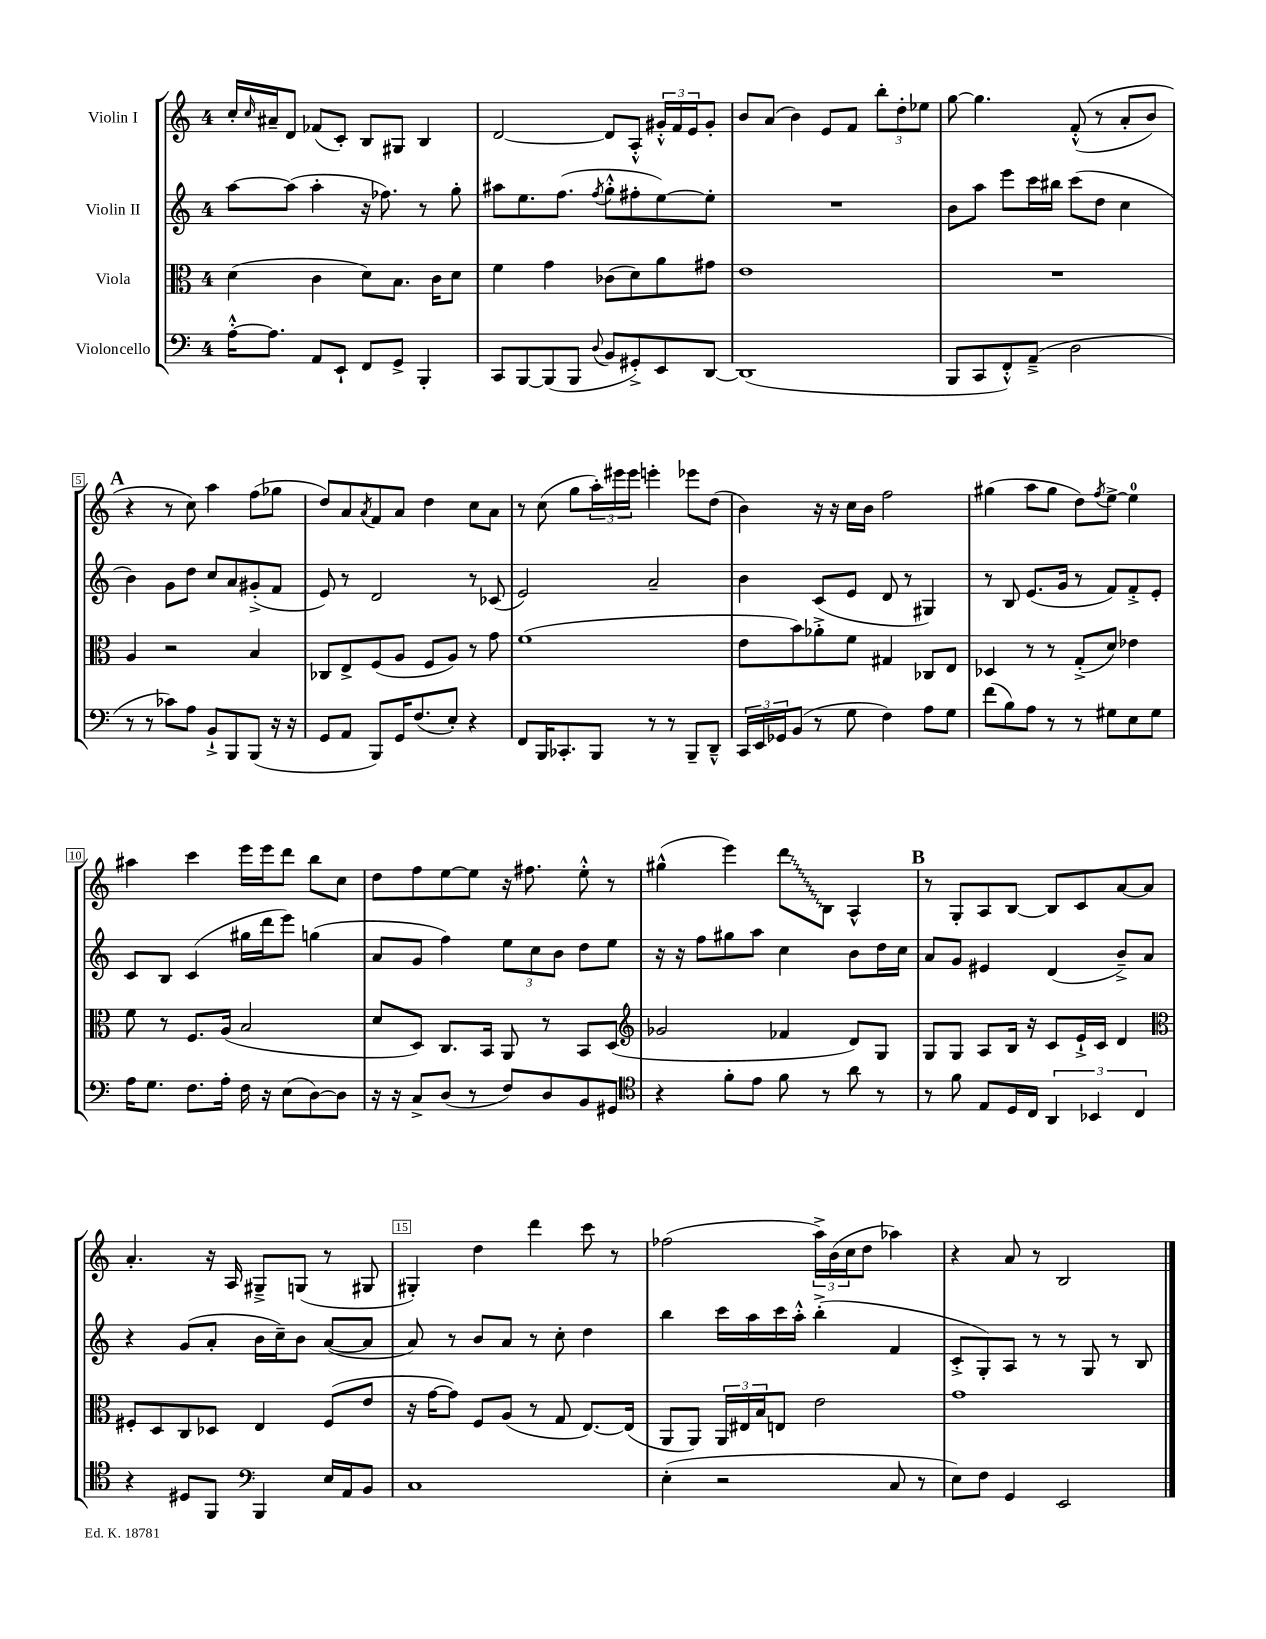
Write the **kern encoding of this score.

**kern	**kern	**kern	**kern
*staff4	*staff3	*staff2	*staff1
*clefF4	*clefC3	*clefG2	*clefG2
*k[]	*k[]	*k[]	*k[]
*M4/4	*M4/4	*M4/4	*M4/4
[16A'^^\LK	(4d\	[8aa\L	16cc'/LL
.	.	.	16qqcc/
8.A\]J	.	.	16a#~/J
.	.	(8aa\]J	8d/J
8AA/L	4c\	4aa'\	(8f-/L
8EE`/J	.	.	8c'/J)
8FF/L	8d\L)	16r	8B/L
.	.	8.ff-\)	.
8GG^/J	8.B\J	.	8G#/J
4BBB'/	.	8r	4B/
.	16c\LK	.	.
.	8d\J	8gg'\	.
=	=	=	=
8CC/L	4f\	8aa#\L	[2d/
[8BBB/	.	8.ee\	.
(8BBB/]	4g\	.	.
.	.	(8.ff\J	.
8BBB/J	.	.	.
8qqD/	.	8qff/	.
8BB/L	(8c-\L	8gg'^^\L	8d/]L
8GG#'^/)	8d\)	8ff#'\	8A'^^/J
8EE/	8a\	[8ee\)	24g#'^^/LL
.	.	.	24f/
.	.	.	24e/J
[8DD/J	8g#\J	8ee'\]J	8g#'/J
=	=	=	=
(1DD]	1e	1r	8b/L
.	.	.	(8a/J
.	.	.	4b\)
.	.	.	8e/L
.	.	.	8f/J
.	.	.	12bb'\L
.	.	.	12dd'\
.	.	.	12ee-\J
=	=	=	=
8BBB/L	1r	8b\L	[8gg\
8CC/	.	8aa\J	4.gg\]
8FF'^^/)	.	8eee\L	.
(8AA~^/J	.	16ccc\L	.
.	.	16bb#\JJ	.
2D\	.	(8ccc\L	&((8f'^^/
.	.	8dd\J	8r
.	.	4cc\	8a'/L
.	.	.	8b/J)
=	=	=	=
8r	4A/	4b\)	4r
8r	.	.	.
8c-\L)	2r	8g\L	8r
8A\J	.	8dd\J	8cc\&)
8BB`^/L	.	8cc/L	4aa\
8BBB/	.	8a/	.
(8BBB/J	4B/	(8g#'^/	(8ff\L
16r	.	8f/J	8gg-\J
16r	.	.	.
=	=	=	=
8GG/L	8C-/L	8e/)	8dd/L)
8AA/J	8E^/	8r	8a/
.	.	.	8qa/
8BBB/L)	(8F/	2d/	8f/
16GG/K	8A/J	.	8a/J
(8.F/	.	.	.
.	8F/L	.	4dd\
8E'/J)	8A/J)	.	.
4r	8r	8r	8cc\L
.	8g\	(8c-/	8a\J
=	=	=	=
8FF/L	(1f	2e/)	8r
16BBB/K	.	.	(8cc\
8.CC-'/	.	.	.
.	.	.	8gg\L
8BBB/J	.	.	24aa'\L)
.	.	.	24eee#\
.	.	.	24eee#\JJ
8r	.	2a~/	4eee'\
8r	.	.	.
8BBB~/L	.	.	8eee-\L
8DD~^^/J	.	.	(8dd\J
=	=	=	=
24CC/LL	8e\L	4b\	4b\)
24EE/	.	.	.
24GG-/J	.	.	.
(8BB/J	8b\)	.	.
8r	8a-'^\	(8c/L	16r
.	.	.	16r
8G\	8f\J	8e/J	16cc\LL
.	.	.	16b\JJ
4F\)	4G#/	8d/	2ff\
.	.	8r	.
8A\L	8C-/L	4G#/)	.
8G\J	8E/J	.	.
=	=	=	=
(8f\L	4D-/	8r	(4gg#\
8B\)	.	8B/	.
8A\J	8r	(8.e/L	8aa\L
8r	8r	.	8gg#\J
.	.	16g/Jk	.
8r	(8G'^/L	8r	8dd\L)
.	.	.	8qff/
8G#\L	8d/J)	8f/L)	[8ee^\J
8E\	4e-\	8f'^/	4ee\]
8G#\J	.	8e'/J	.
=	=	=	=
16A\LK	8f\	8c/L	4aa#\
8.G\J	.	.	.
.	8r	8B/J	.
8.F\L	8.F/L	(4c/	4ccc\
16A'\Jk	(16A/Jk	.	.
16F\	2B/	16gg#\LL	16eee\LL
16r	.	16ddd\J	16eee\J
(8E\L	.	8eee\J)	8ddd\J
[8D\)	.	(4gg\	8bb\L
8D\]J	.	.	8cc\J
=	=	=	=
16r	8d/L	8a/L	8dd\L
16r	.	.	.
8C^/L	8D/J)	8g/J	8ff\
(8D/J	8.C/L	4ff\)	[8ee\
8r	.	.	8ee\]J
.	16BB/Jk	.	.
8F/L)	8AA/	12ee\L	16r
.	.	.	8.ff#\
.	.	12cc\	.
8D/	8r	.	.
.	.	12b\J	.
8BB/	8BB/L	8dd\L	8ee'^^\
8GG#/J	(8D/J	8ee\J	8r
=	=	=	=
*clefC4	*clefG2	*	*
4r	2g-/	16r	(4gg#^^\
.	.	16r	.
.	.	8ff\L	.
8f'\L	.	8gg#\	4eee\)
8e\J	.	8aa\J	.
8f\	4f-/	4cc\	8ddd\L
8r	.	.	8B\J
8a\	8d/L)	8b\L	4A^^/
8r	8G/J	16dd\L	.
.	.	16cc\JJ	.
=	=	=	=
8r	8G/L	8a/L	8r
8f\	8G/J	8g/J	8G'/L
8E/L	8A/L	4e#/	8A/
16D/L	16B/Jk	.	[8B/J
16C/JJ	16r	.	.
6AA/	8c/L	(4d/	8B/]L
.	16e`^/L	.	8c/
6BB-/	.	.	.
.	16c/JJ	.	.
.	4d/	8b~^/L)	[8a/
6C/	.	.	.
.	.	8a/J	8a/]J
=	=	=	=
*	*clefC3	*	*
4r	8F#'/L	4r	4.a'/
.	8D/	.	.
8D#/L	8C/	(8g/L	.
8FF/J	8D-/J	8a'/J	16r
.	.	.	16A/
*clefF4	*	*	*
4BBB/	4E/	16b\LL	8G#~^/L
.	.	16cc~\J)	.
.	.	8b\J	(8G/J
16E/LL	(8F#/L	([8a/L	8r
16AA/J	.	.	.
8BB/J	8e/J	8a/]J	8G#/
=	=	=	=
1C	16r	8a/)	4G#'/)
.	[16g\LK	.	.
.	8g\]J)	8r	.
.	8F/L	8b/L	4dd\
.	(8A/J	8a/J	.
.	8r	8r	4ddd\
.	8G/	8cc'\	.
.	[8.E/L)	4dd\	8ccc\
.	.	.	8r
.	(16E/]Jk	.	.
=	=	=	=
(4E'\	8AA/L	4bb\	(2ff-\
.	8AA/J)	.	.
2r	24AA/LL	16ccc\LL	.
.	24E#/	.	.
.	.	16aa\	.
.	24B/J	.	.
.	8E/J	16ccc\	.
.	.	16aa'^^\JJ	.
.	2e\	(4bb'^\	24aa^\LL)
.	.	.	(24b\
.	.	.	24cc\J
.	.	.	8dd\J
8C/	.	4f/	4aa-\)
8r	.	.	.
=	=	=	=
8E\L)	1g	8c'^/L	4r
8F\J	.	8G'/)	.
4GG/	.	8A/J	8a/
.	.	8r	8r
2EE/	.	8r	2B/
.	.	8G/	.
.	.	8r	.
.	.	8B/	.
==	==	==	==
*-	*-	*-	*-
